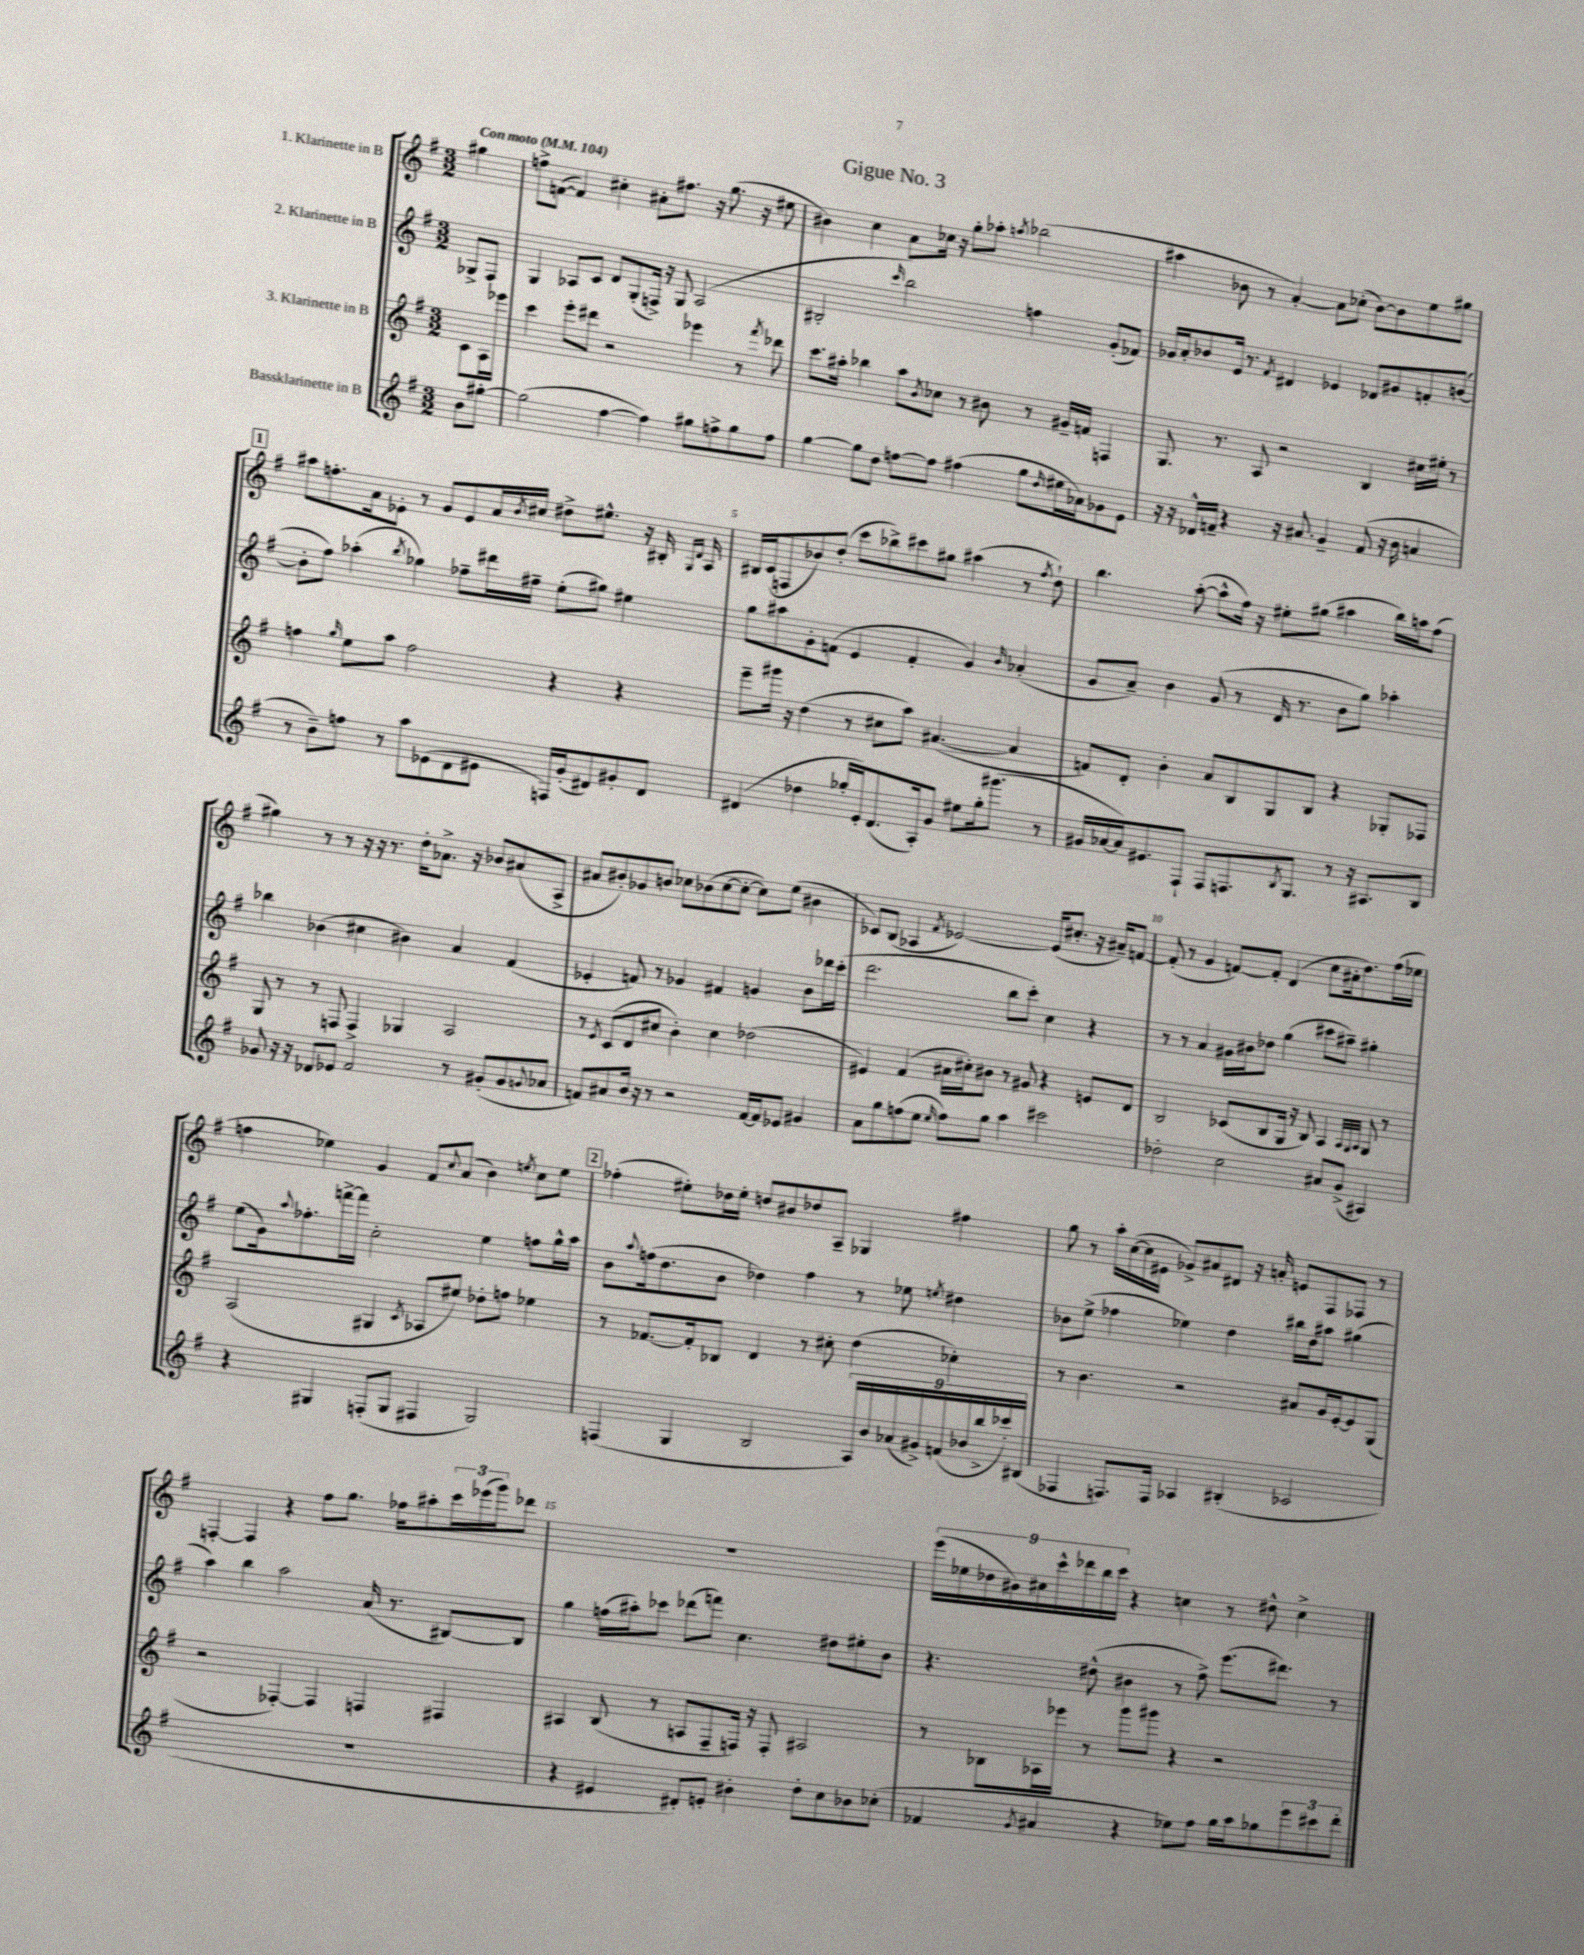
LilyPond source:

\header { title = "Gigue No. 3" }
<<
\new StaffGroup <<
\new Staff = "s0" \with { instrumentName = "1. Klarinette in B" } {
    \clef treble \key g \major \numericTimeSignature \time 3/2 \partial 4 \tempo "Con moto" 4 = 104
    gis''4 |
    f''8-> f'8~( f'4) cis''4-. ais'8-. fis''8. r16 g''8.( r16 eis''8 |
    bis'4) c''4 a'8 ces''16 r16 g''8-. aes''8-. \acciaccatura { a''8 } bes''2( |
    ais''4 bes'8 r8 a'4~-.) a'8 ces''8-.( bes'8~) bes'8 e''8 gis''8 |
    \mark \markup { \box "1" } ais''8 f''8.-. a'16 ees'8-. r8 g'8 ees'8 a'16 \acciaccatura { b'8 } cis''16 dis''8-> eis''8.-^ r16 bis16-. \grace { g16 d'16 } a16 |
    bis16 c'16( f8 bes'8) d''8-.( c'''8 bes''8->) cis'''8 gis''8 ais''4( r8 \acciaccatura { fis''8 } d''8-!) |
    b''4. a''8~-.( a''8-^ fis''16) r16 eis''8-. gis''8( ais''4 b''16) a''16 fis''8( |
    gis''4) r8 r8 r16 r16 r8. d''16-. aes'8.-> r16 bes'8 ais'8( a8-> |
    ais'8 bis'8-.) ges'8 b'8 ces''8 bes'8( ces''8~ ces''8~-. ces''8) e''8( bis'4 |
    ces'8) b8( aes4 \acciaccatura { fis'8 } ees'2~) ees'16( cis''8.-. r16 ais'16--) f'8~ |
    f'8-.( r8 g'4 f'8~) f'8-. d'4( c''8 ais'16-. d''8.) fis''16( ees''16 |
    f''4 ees''4) g'4 fis'8 \appoggiatura { c''8 } a'8( b'4) \acciaccatura { e''8 } c''8 e''8 |
    \mark \markup { \box "2" } fes''4-.( eis''8-.) des''16 eis''16-. d''8 bis'8 des''8 a8-- ges4 fis''4 |
    g''8 r8 a''16-. c''16~( c''16 eis'16 ges'8->) ais'8 dis'8 r16 a'16-. e'8 fis8 fes8 r8 |
    f4~-. f4 r4 fis''8 g''8. fes''16 ais''8-. \tuplet 3/2 { c'''16 ees'''16( g'''16) } des'''8 |
    R1. |
    \tuplet 9/8 { e'''16( ees''16 des''16 bis'16) cis''16 c'''16-^ des'''16 b''16 c'''16 } r4 c''4 r8 dis''8-^ c''4-> \bar "|." |
}
\new Staff = "s1" \with { instrumentName = "2. Klarinette in B" } {
    \clef treble \key g \major \numericTimeSignature \time 3/2 \partial 4
    ges8-> fis8 |
    g4 aes8 c'8 d'8 g8-.( f16->) r16 g8 aes2( |
    bis2-. \grace { c'''16 } b''2) f''4 g'8-.( fes'8) |
    ges'16 a'16-. bes'8 e'16 r8. \acciaccatura { fis'8 } dis'4 ees'4 des'8 gis'8 f'8-. b'8~( |
    \mark \markup { \box "1" } b'8-. fis''8) aes''4-.( \acciaccatura { b''8 } ges''4) fes''8-- dis'''16 fis''16-- e''8-.( gis''8) eis''4 |
    g''8 ais''8 g'8-. f'8( e'4 f'4-. g'4) \grace { b'16 } aes'4-.( |
    g'8 a'8--) b'4 g'8( r8 d'16 r8. b'8 g''8) aes''4-. |
    bes''4 bes'4( cis''4 bis'4) a'4 fis'4( |
    ees'4-. f'8) r8 ges'4 fis'4 g'4 b'8 des'''16 c'''16-.( |
    d'''2. b''8 c'''8-.) c''4 r4 |
    r8 r8 a'4 gis'16 bis'16 des''8 g''4( cis'''8 ais''8--) gis''4-. |
    e''8( g'16) \appoggiatura { a''8 } fes''8.-. f'''16~-> f'''16 c''2-. e''4 f''8 g''16-^ a''16 |
    \mark \markup { \box "2" } b'8 \appoggiatura { a''8 } f''16( d''8. b'8 des''4) f''4 r8 ees''8 \acciaccatura { e''8 } dis''4 |
    bes'8 e''8->( fes''4 ees''4) d''4 bis''16 d''16 ais''8 gis''4( |
    a''4) b''4 a''2 a'16( r8. bis8~) bis8 |
    g''4 f''16( ais''16-.) ces'''8 des'''8( f'''8) c''4. dis''8 eis''8-. b'8 |
    r4. dis''8-^( bis'4 r8 fis''8->) e'''8.( dis'''8.) r8 \bar "|." |
}
\new Staff = "s2" \with { instrumentName = "3. Klarinette in B" } {
    \clef treble \key g \major \numericTimeSignature \time 3/2 \partial 4
    c'8 a16 ees'''16 |
    c'''4 e'''8-. dis'''8 r2 ees'''4 r8 \acciaccatura { fis'''8 } des'''8 |
    c'''8. ais''16-. bes''4 ais''8 \acciaccatura { b'8 } ces''8 r8 bis'8 r8 gis'16-- f'16 f4 |
    g8. r8. a8 r2 b4 cis''16 eis''16-. r8 |
    \mark \markup { \box "1" } f''4 \grace { g''16 } e''8 a''8 f''2 r4 r4 |
    e'''8-- gis'''16 r16 d''4( r8 cis''8 a''8) ais'4.~( ais'4 |
    f'8) d'8-. b'4-. a'8 b8 g8 b8 r4 ges8-. fes8 |
    g8 r8 r8 f8 f4-> ges4 a2 |
    r8 \acciaccatura { e'8 } c'8( d'8 cis''8 b'4-.) cis''4 des''2( |
    eis'4) fis'4( ais'16 cis''16-.) bis'8 r8 gis'8 r4 e'8 d'8 |
    b2 ces'8( b8 g16 r16 b8) a4 \grace { a32 g32 a32 } g8 r8 |
    a2( gis4 \acciaccatura { c'8 } aes8 eis''8) des''8-. f''8 ees''4 |
    \mark \markup { \box "2" } r8 fes'8.~ fes'16-. bes8 d'4 r8 cis''8-. d''4( ces''4-.) |
    r8 b'4. r2 ais'8 g'16 e'16~-. e'8 g8( |
    r2 fes4~-.) fes4 f4 fis4 |
    ais4 b8( r8 a8 fis8-- f16) r16 f8-. ais2 |
    r8 bes8 aes16 ees'''16 r8 g'''8 gis'''8 r4 r2 \bar "|." |
}
\new Staff = "s3" \with { instrumentName = "Bassklarinette in B" } {
    \clef treble \key g \major \numericTimeSignature \time 3/2 \partial 4
    b'8 gis''8~-. |
    gis''2( fis''4~ fis''4) gis''8 f''8-> gis''8 f''8 |
    g''4~ g''8 d''8 f''8~ f''8 fis''4( g''8 \grace { d''16 } eis''16 aes'16) ges'8 e'8 |
    r16 r16 des'16-^ f'16-- r4 r16 ais'8. g'4-- f'8( r16 b'16 a'4 |
    \mark \markup { \box "1" } r8 b'8--) f''8 r8 a''8 ees'8( d'8 eis'8 f16) g'16-.( dis'8) gis'8-. dis'8 |
    dis'4( des''4 ges''16-. e'16-.) dis'8.( a16-.) g'8 eis''8 ges''16-. gis'''8.( r8 |
    gis'16 aes'16~ aes'16) eis'8. fis8-! fis8 f8. \acciaccatura { b8 } g8. r8 r16 ais8. b8 |
    ges'8 r16 r16 des'8 ees'8 fis'2 r8 gis'8-.( gis'8 \appoggiatura { g'8 } aes'8 |
    f'8) ais'8 b'16 r16 r8 r2 f'16~ f'16 ees'8 gis'4 |
    a'8 g''8 f''8( e''8 \grace { e''16 } f''8) g''8 a''4 cis'''2 |
    des''2-. c''2 ais'8 g'8->( ais4) |
    r4 gis4 f8-.( gis8 fis4 gis2) |
    \mark \markup { \box "2" } f4( g4 b2 \tuplet 9/8 { a16) b'16 aes'16( gis'16->) f'16( bes'16 b''16-> ces'''16-.) bis16( } |
    fes4 f8.) f16 aes4 bis4-.( ces'2 |
    R1. |
    r4 eis'4 dis'8-.) e'8-. bis'4-. d''8-. c''8 bes'8 ces''8-.( |
    fes'4 \acciaccatura { g'8 } ais'4 r4 ees''8) fis''8 g''16 a''16 ges''8 \tuplet 3/2 { e'''8 cis'''8 d'''8-. } \bar "|." |
}
>>
>>
\layout { \context { \Score \override BarNumber.break-visibility = ##(#f #t #t) barNumberVisibility = #(every-nth-bar-number-visible 5) } }
